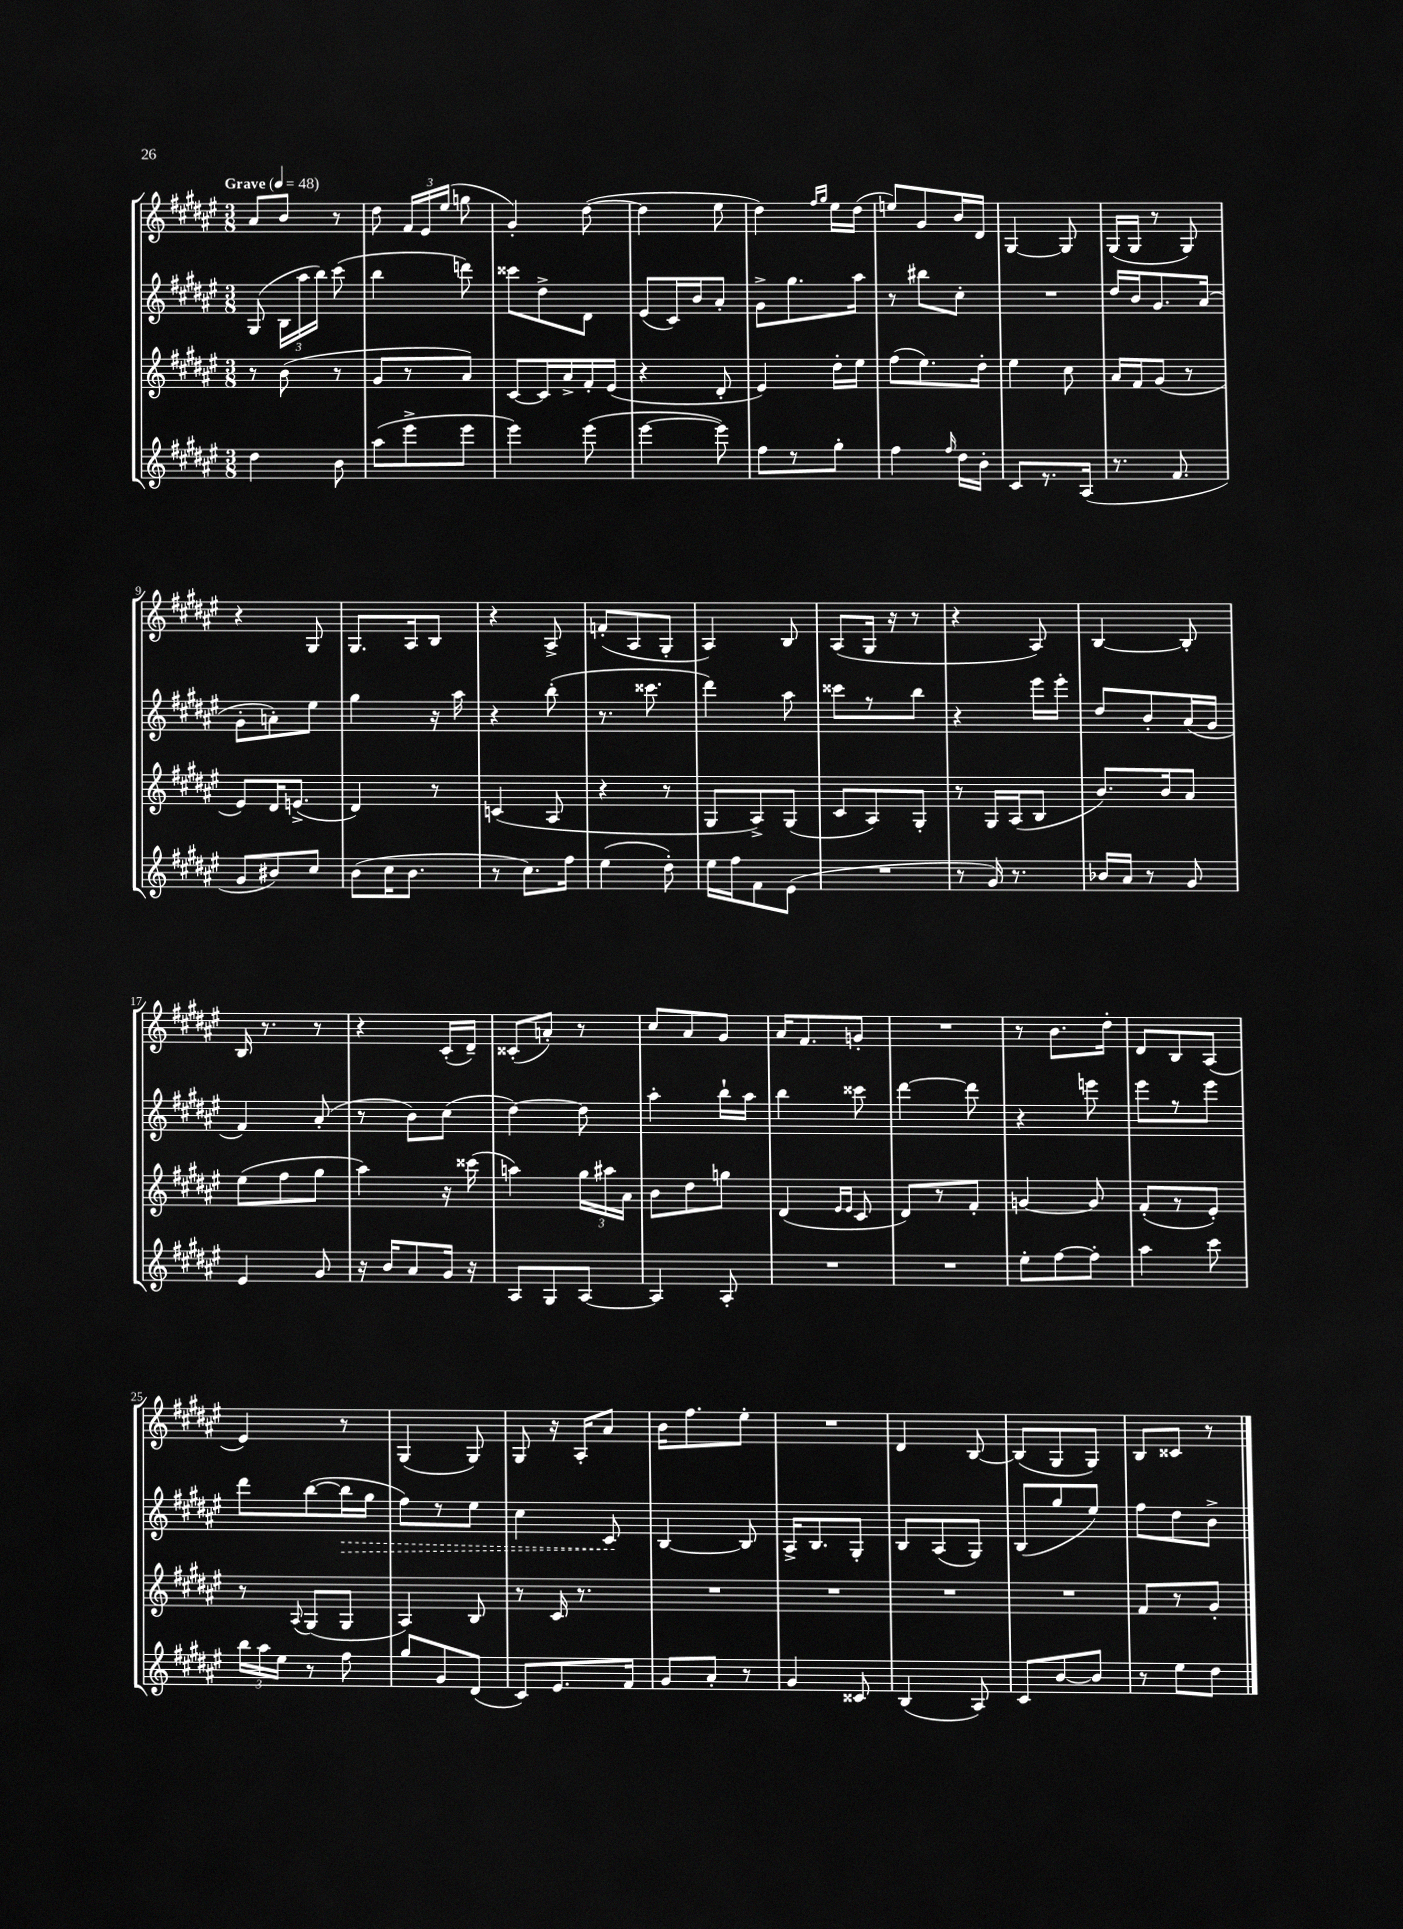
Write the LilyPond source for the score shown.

<<
\new StaffGroup <<
\new Staff = "s0" {
    \clef treble \key fis \major \numericTimeSignature \time 3/8 \tempo "Grave" 4 = 48
    \autoBeamOff ais'8[ b'8] r8 |
    dis''8 \tuplet 3/2 { fis'16[ eis'16 eis''16]( } g''8 |
    gis'4-.) dis''8~( |
    dis''4 eis''8 |
    dis''4) \grace { fis''16[ gis''16] } eis''16[ dis''16]( |
    e''8[) gis'8 b'16 dis'16] |
    gis4~ gis8 |
    gis16[( gis16] r8 gis8) |
    r4 gis8 |
    gis8.[ ais16 b8] |
    r4 ais8-> |
    f'8[-.( ais8 gis8]-. |
    ais4) b8 |
    ais8[( gis16] r16 r8 |
    r4 ais8) |
    b4~ b8-. |
    b16 r8. r8 |
    r4 cis'16[-.( dis'16]--) |
    cisis'8[-.( a'8]-.) r8 |
    cis''8[ ais'8 gis'8] |
    ais'16[ fis'8. g'8]-. |
    R4. |
    r8 b'8.[ dis''16]-. |
    dis'8[ b8 ais8]( |
    eis'4) r8 |
    gis4( gis8) |
    gis8 r16 ais16[-. ais'8] |
    b'16[ fis''8. eis''8]-. |
    R4. |
    dis'4 b8~ |
    b8[( gis8 gis8]) |
    b8[ cisis'8] r8 \bar "|." |
}
\new Staff = "s1" {
    \clef treble \key fis \major \numericTimeSignature \time 3/8
    \autoBeamOff gis8( \tuplet 3/2 { b16[ ais''16 b''16]) } cis'''8( |
    b''4 d'''8) |
    cisis'''8[ dis''8-> dis'8] |
    eis'8[( cis'16) b'16 ais'8]-. |
    gis'8[-> gis''8. ais''16] |
    r8 bis''8[ cis''8]-. |
    R4. |
    dis''16[ b'16 gis'8. ais'16]( |
    gis'8[-. a'8-.) eis''8] |
    gis''4 r16 ais''16 |
    r4 b''8-.( |
    r8. cisis'''8. |
    dis'''4) ais''8 |
    cisis'''8[ r8 b''8] |
    r4 eis'''16[ eis'''16]-. |
    dis''8[ b'8-. ais'16( gis'16] |
    fis'4) ais'8-.( |
    r8 b'8[) cis''8]( |
    dis''4~) dis''8 |
    ais''4-. b''16[-! ais''16] |
    b''4 cisis'''8 |
    dis'''4~ dis'''8 |
    r4 e'''8 |
    eis'''8[ r8 eis'''8] |
    dis'''8[ b''8~( \once \override Hairpin.style = #'dashed-line b''16\> gis''16] |
    fis''8[) r8 eis''8] |
    cis''4 cis'8\! |
    b4~ b8 |
    ais16[-> b8. gis8]-. |
    b8[ ais8( gis8]) |
    b8[( gis''8 eis''8]) |
    fis''8[ dis''8 b'8]-> \bar "|." |
}
\new Staff = "s2" {
    \clef treble \key fis \major \numericTimeSignature \time 3/8
    \autoBeamOff r8 b'8( r8 |
    gis'8[ r8 ais'8]) |
    cis'8[~ cis'16 ais'16-> fis'16-. eis'16]( |
    r4 dis'8-. |
    eis'4) dis''16[-. eis''16] |
    fis''8[( eis''8.) dis''16]-. |
    eis''4 cis''8 |
    ais'16[ fis'16 gis'8]( r8 |
    eis'8[) dis'16 e'8.]->( |
    dis'4) r8 |
    c'4( ais8 |
    r4 r8 |
    gis8[ ais8->) gis8]( |
    cis'8[ ais8) gis8]-. |
    r8 gis16[ ais16( b8] |
    b'8.[) b'16 ais'8] |
    eis''8[( fis''8 gis''8] |
    ais''4) r16 cisis'''16( |
    a''4) \tuplet 3/2 { gis''16[ ais''16 ais'16] } |
    b'8[ dis''8 g''8] |
    dis'4( \grace { eis'16[ eis'16] } cis'8 |
    dis'8[) r8 fis'8]-. |
    g'4~ g'8 |
    fis'8[-.( r8 eis'8]-.) |
    r8 \appoggiatura { ais8 } gis8[( gis8] |
    ais4) b8 |
    r8 cis'16 r8. |
    R4. |
    R4. |
    R4. |
    R4. |
    fis'8[ r8 gis'8]-. \bar "|." |
}
\new Staff = "s3" {
    \clef treble \key fis \major \numericTimeSignature \time 3/8
    \autoBeamOff dis''4 b'8 |
    ais''8[( eis'''8-> eis'''8] |
    eis'''4) eis'''8( |
    eis'''4~ eis'''8) |
    fis''8[ r8 gis''8]-. |
    fis''4 \grace { fis''16 } dis''16[ b'16]-. |
    cis'8[ r8. ais16]( |
    r8. fis'8. |
    gis'8[ bis'8) cis''8] |
    b'8[( cis''16 b'8.] |
    r8 cis''8.[) fis''16] |
    eis''4( dis''8-.) |
    eis''16[ fis''16 fis'8 eis'8]( |
    R4. |
    r8 gis'16) r8. |
    bes'16[ ais'16] r8 gis'8 |
    eis'4 gis'8 |
    r16 b'16[ ais'8 gis'16] r16 |
    ais8[ gis8 ais8]~ |
    ais4 ais8-. |
    R4. |
    R4. |
    eis''8[-. fis''8~ fis''8]-. |
    ais''4 cis'''8 |
    \tuplet 3/2 { b''16[ ais''16 eis''16] } r8 fis''8 |
    gis''8[ gis'8 dis'8]( |
    cis'8[) eis'8. fis'16] |
    gis'8[ ais'8]-. r8 |
    gis'4 cisis'8 |
    b4( ais8) |
    cis'8[ b'8~ b'8] |
    r8 eis''8[ dis''8] \bar "|." |
}
>>
>>
